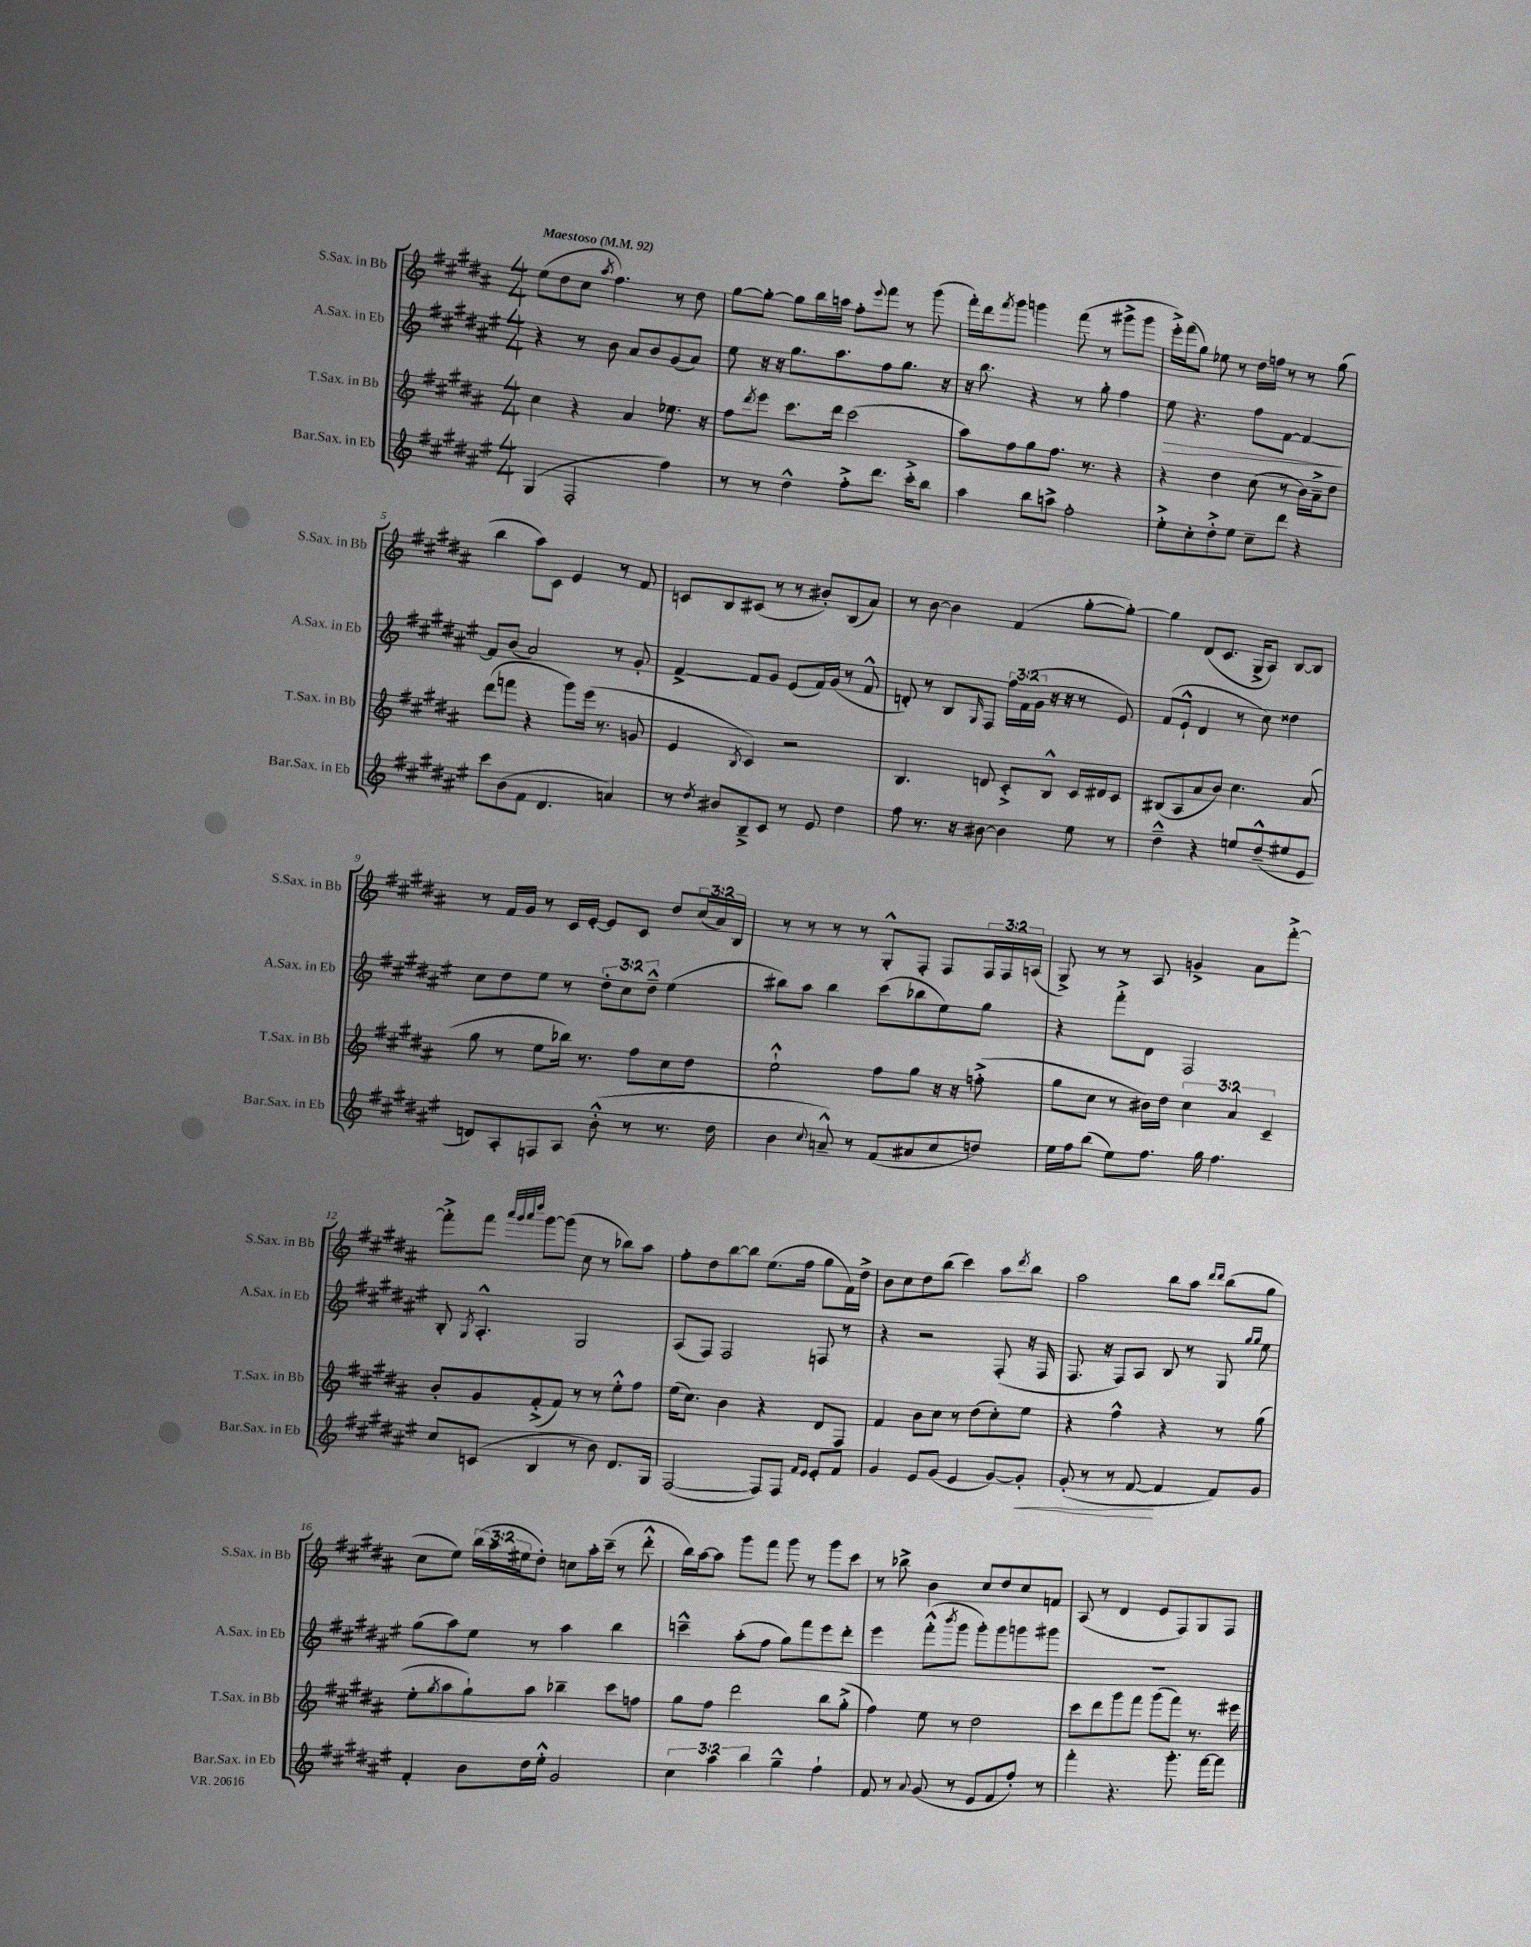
<<
\new StaffGroup <<
\new Staff = "s0" \with { instrumentName = "S.Sax. in Bb" shortInstrumentName = "S.Sax. in Bb" } {
    \clef treble \key b \major \numericTimeSignature \time 4/4 \override Staff.TupletNumber.text = #tuplet-number::calc-fraction-text \tempo "Maestoso" 4 = 92
    e''8( dis''8 cis''8 \acciaccatura { ais''8 } fis''4.) r8 dis''8 |
    gis''8~ gis''8~-. gis''8 b''16 a''16 fis''8-. \appoggiatura { e'''8 } fis'''8 r8 gis'''8( |
    fis'''16-.) dis'''16 \acciaccatura { fis'''8 } gis'''8 g'''4 fis'''8( r8 gis'''8-> gis'''8 |
    e'''16-.->) fis'''16( gis''8) ees''8 r8 dis''16 f''16 r8 r8 gis''8( |
    b''4 ais''8) cis'8 e'4 r8 fis'8 |
    c'8 b8 cis'8( r8 r8 bis'8-.) b8( ais'8) |
    r8 b'8~ b'4 fis'4( gis''8~-. gis''8~-.) |
    gis''4 dis'8( cis'8. gis16-> ais8) b8~ b8 |
    r8 fis'16 gis'16 r8 cis'16 e'16~-. e'8 cis'8 dis''8 \tuplet 3/2 { cis''16( ais'16) b16 } |
    r8 r8 r8 r8 gis8-.-^ fis8-. fis8 \tuplet 3/2 { fis16 fis16 a16( } |
    gis8->) r8 r8 ais8 g'4-> ais'8 fis'''8~-.-> |
    fis'''8-.-> fis'''8 \grace { ais'''32 gis'''32 ais'''32 dis''''32 } gis'''8~ gis'''8( cis''8 r8 bes''8) ais''8 |
    fis''8-. dis''8 b''8~ b''8 e''8.( fis''16 gis''8 fis'16) dis''16-> |
    b'8 cis''8 dis''8 b''8( cis'''4) ais''8 \acciaccatura { dis'''8 } b''8 |
    ais''2 b''8 ais''8 \grace { dis'''16 dis'''16 } b''8( gis''8 |
    cis''8 e''8) \tuplet 3/2 { b''16( ais''16 eis''16 } dis''8-.) c''8 ais''16-. cis'''16--( r8 dis'''8-.-^ |
    b''16) ais''16~ ais''8 gis'''8 fis'''8 gis'''8 r8 gis'''8 cis'''8 |
    r8 bes''8-> b'4 cis''8 dis''8 cis''8 f'8 |
    ais8( r8 dis'4 e'8 fis8) gis8 fis8 \bar "|." |
}
\new Staff = "s1" \with { instrumentName = "A.Sax. in Eb" shortInstrumentName = "A.Sax. in Eb" } {
    \clef treble \key fis \major \numericTimeSignature \time 4/4 \override Staff.TupletNumber.text = #tuplet-number::calc-fraction-text
    r4 r8 b'8 ais'8 b'8 gis'8( ais'8) |
    eis''8 r16 r16 gis''8. ais''8. fis''8 gis''8. r16 |
    r16 b''8. r4 r8 gis''8-. fis''4 |
    eis''8\> r4. fis''8 fis'8~ fis'4~\! |
    fis'8 b'8( ais'2) r8 gis'8-. |
    fis'4~-> fis'8 gis'8 eis'8( fis'16) gis'16( r8 fis'8-^ |
    d'8-.) r8 b8 \grace { gis16 } fis8 \tuplet 3/2 { fis''16 fis'16( gis'16 } r16 r16 r8 eis'8) |
    fis'8( eis'8-!-^ dis'4 r8 cis''8) disis''4 |
    cis''8 dis''8 eis''8 r8 \tuplet 3/2 { dis''8-. cis''8 dis''8---^ } eis''4( |
    bis''8) ais''8 bis''4 cis'''8( bes''8 eis''8) gis''8 |
    r4 fis'''8-.-> dis'8 fis2 |
    b8-. \acciaccatura { gis8 } ais4.-.-^ gis2 |
    ais8( fis8) fis2 f8 r8 |
    r4 r2 fis8-.( r16 fis16 |
    fis8. r16 fis8) ais8 b8 r8 gis8 \grace { gis''16 gis''16 } eis''8 |
    gis''8( ais''8) eis''8 r8 ais''4 b''4 |
    c'''4---^ ais''8-.( fis''8 gis''8) fis'''8 eis'''8 dis'''8-. |
    eis'''4 fis'''8-.-^( \acciaccatura { b'''8 } gis'''8 gis'''8-.) gis'''8 g'''8 gis'''8 |
    R1 \bar "|." |
}
\new Staff = "s2" \with { instrumentName = "T.Sax. in Bb" shortInstrumentName = "T.Sax. in Bb" } {
    \clef treble \key b \major \numericTimeSignature \time 4/4 \override Staff.TupletNumber.text = #tuplet-number::calc-fraction-text
    cis''4 r4 ais'4 ees''8. r16 |
    fis''8 \acciaccatura { dis'''8 } e'''8 cis'''8. dis'''16 cis'''2( |
    ais''8) fis''8 gis''8 fis''8. r8. r4 |
    r4 dis''4 cis''8( r8 b'16) ais'16---> dis''8 |
    dis'''8( f'''8 r4 gis'''8) e'''16( r8. g'8 |
    e'4 \acciaccatura { b8 } cis'4) r2 |
    b4. d'8 cis'8-.-> b8-^ cis'16 dis'16 cis'8 |
    bis8( ais8 ais'8 b'8) cis''4. ais'8( |
    gis''8 r8 e''8 bes''16) r8. fis''8 cis''8 dis''8 |
    e''2-!-^ fis''8 gis''8 r16 r16 f''8-.->( |
    gis''8 cis''8 r8 bis'16) dis''16 \tuplet 3/2 { cis''4 ais'4 cis'4-- } |
    b'8-. gis'8 fis'8-.->( fis'8) r8 r8 e''8-.-^ fis''8 |
    e''16( cis''8.) b'4 r4 dis'8 fis8 |
    fis'4 b'8 cis''8 r8 dis''8( cis''8-.) e''8 |
    r4 fis''4-^ r4 r8 gis''8( |
    e''8-. \acciaccatura { gis''8 } ais''8 gis''8-!) ais''8 bes''4-- cis'''8 f''8 |
    gis''8 fis''8 dis'''2 b''8 gis''8-.->( |
    fis''4) e''8 r8 dis''2 |
    cis'''8 dis'''8 gis'''8 fis'''8 gis'''8( fis'''8) r8. eis'''16 \bar "|." |
}
\new Staff = "s3" \with { instrumentName = "Bar.Sax. in Eb" shortInstrumentName = "Bar.Sax. in Eb" } {
    \clef treble \key fis \major \numericTimeSignature \time 4/4 \override Staff.TupletNumber.text = #tuplet-number::calc-fraction-text
    gis4( fis2-. fis''4) |
    r8 r8 dis''4-^ fis''8-.-> dis'''8. cis'''16-.-> b''8 |
    ais''4 b''8 a''8-> fis''2-. |
    eis''8-.-> cis''8-. dis''8-.-> eis''8 cis''8-- dis'''8 r4 |
    cis'''8 b'8( fis'8 dis'4. a'4) |
    r8 \acciaccatura { dis''8 } bis'8 b8---> cis'8 r8 eis'8 dis''4 |
    fis''8 r8. r16 bis'8~ bis'4 eis''8 r8 |
    dis''4---^ r4 e''8 dis''8---^( eis''8 eis'8 |
    d'8) ais8-. f8 ais8 b'8-.-^( r8 r8. dis''16 |
    b'4 \appoggiatura { cis''8 } a'8---^) r8 fis'8( ais'8 cis''8 d''8) |
    eis''16 fis''16 b''8( eis''8) fis''8. gis''16 fis''4. |
    cis''8 c'8( b4 r8 b'8) dis'8. gis16 |
    fis2~( fis8) fis8 \grace { fis'16 eis'16 } eis'8-. fis'8 |
    gis'4 eis'8 gis'8( eis'4 gis'8~) gis'8-.\< |
    gis'8-.( r8 r8 fis'8~\! fis'4 fis'8) gis'8 |
    fis'4-. b'8 dis''16 eis''16-.-^ gis'2 |
    \tuplet 3/2 { cis''4 ais''4 b''4 } gis''4---^ fis''4-! |
    fis'8 r8 \appoggiatura { ais'8 } gis'8( r8 eis'8 fis'8 fis''8-.) r8 |
    fis'''4-. r4. gis'''8.-. fis'''16~ fis'''8 \bar "|." |
}
>>
>>
